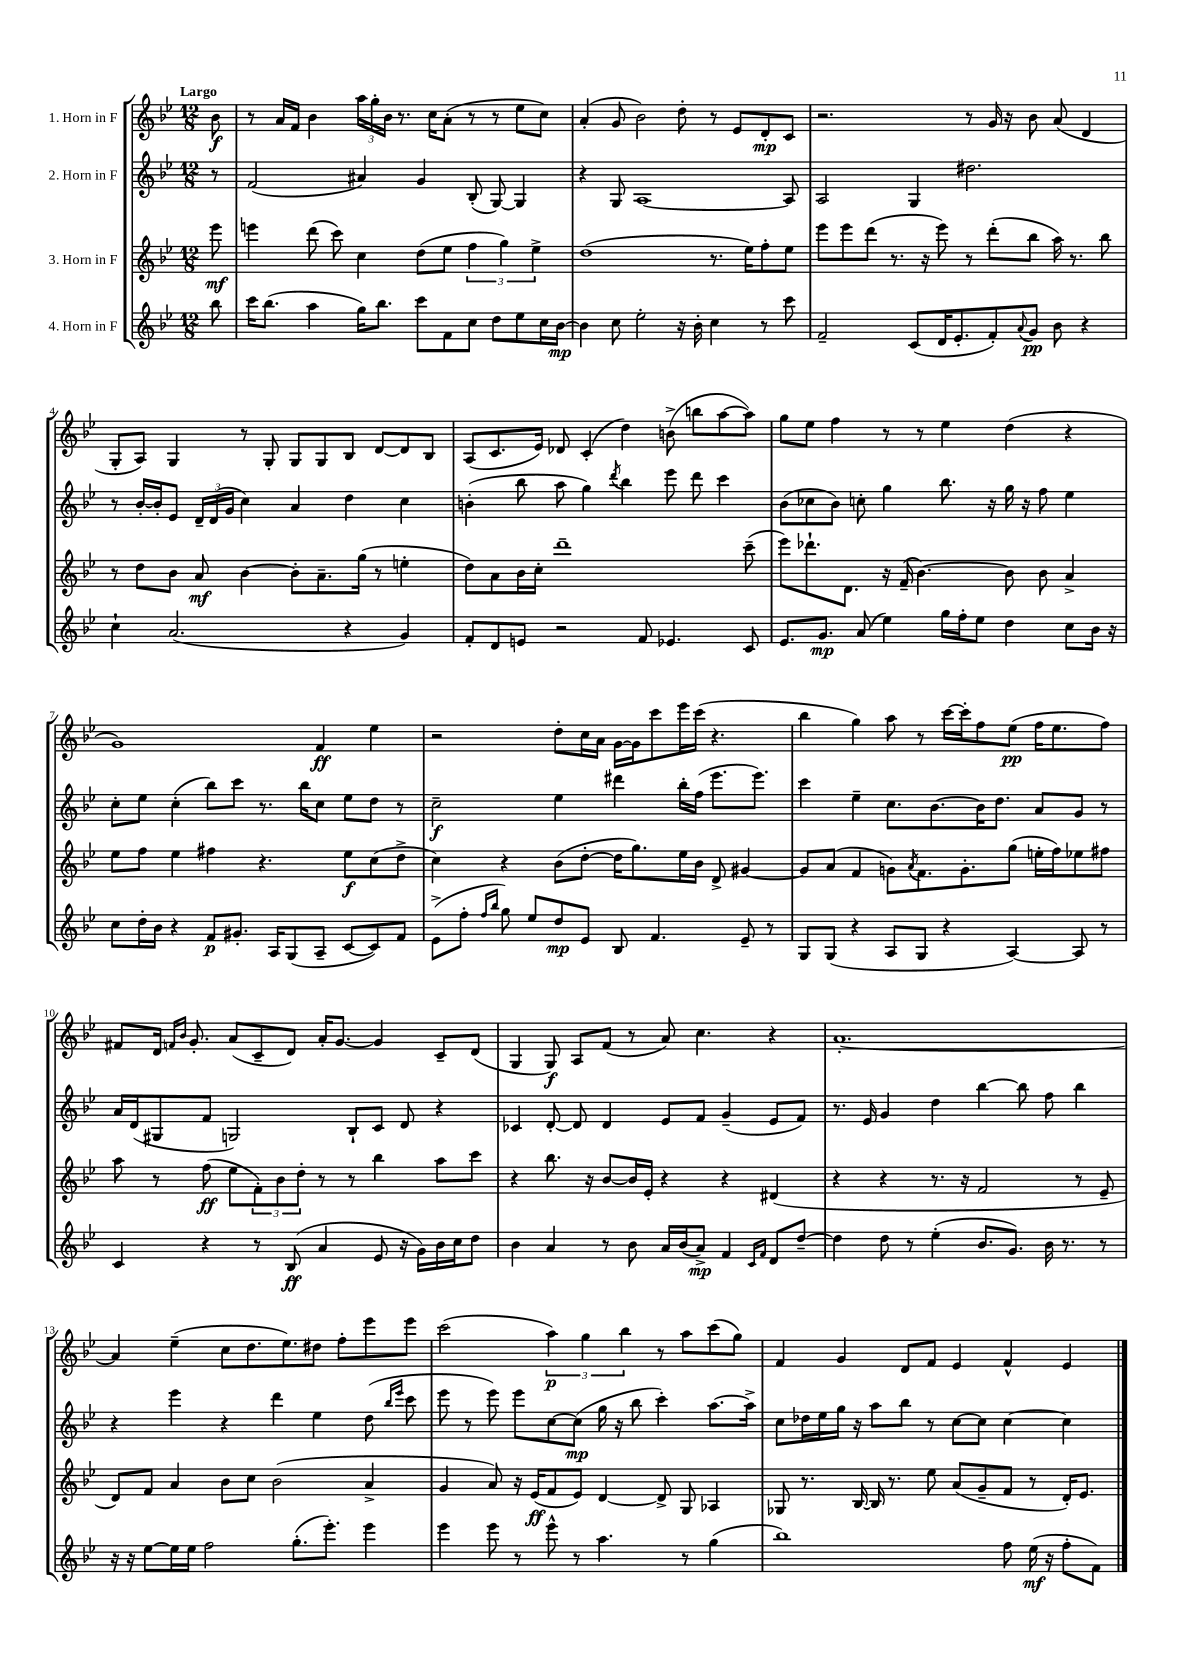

**kern	**kern	**kern	**kern
*staff4	*staff3	*staff2	*staff1
*clefG2	*clefG2	*clefG2	*clefG2
*k[b-e-]	*k[b-e-]	*k[b-e-]	*k[b-e-]
*M12/8	*M12/8	*M12/8	*M12/8
8bb-	8eee-	8r	8b-
=	=	=	=
16ccc	4eee	(2f	8r
(8.bb-	.	.	.
.	.	.	16a
.	.	.	16f
4aa	(8ddd	.	4b-
.	8ccc)	.	.
16gg)	4cc	4a#)	24aa
.	.	.	24gg'
8.bb-	.	.	.
.	.	.	24b-
.	.	.	8.r
8ccc	(8dd	4g	.
.	.	.	16cc
8f	8ee-	.	(8a'
8cc	6ff	(8B-'	8r
8dd	.	[8G)	8r
.	6gg)	.	.
8ee-	.	4G]	8ee-
.	6ee-^	.	.
16cc	.	.	8cc)
[16b-	.	.	.
=	=	=	=
4b-]	(1dd	4r	(4a'
8cc	.	8G	8g
2ee-'	.	[1A	2b-)
16r	.	.	8dd'
16b-'	.	.	.
4cc	8.r	.	8r
.	.	.	8e-
.	16ee-)	.	.
8r	8ff'	.	8d'
8ccc	8ee-	8A]	8c
=	=	=	=
2f~	8eee-	2A	2.r
.	8eee-	.	.
.	(8ddd	.	.
.	8.r	.	.
(8c	.	4G	.
.	16r	.	.
16d	8eee-)	.	.
8.e-'	.	.	.
.	8r	2.dd#	8r
8f')	(8ddd'	.	16g
.	.	.	16r
8qqa	.	.	.
8g	8bb-	.	8b-
8b-	16aa)	.	(8a
.	8.r	.	.
4r	.	.	4d
.	8bb-	.	.
=	=	=	=
4cc`	8r	8r	8G'
.	8dd	[16b-'	8A)
.	.	16b-']	.
(2.a	8b-	8e-	4G
.	8a	24d~	.
.	.	(24d	.
.	.	24g	.
.	[4b-	4cc)	8r
.	.	.	8G'
.	8b-']	4a	8G
.	8.a~	.	8G
4r	.	4dd	8B-
.	(16gg	.	.
.	8r	.	[8d
4g)	4ee'	4cc	8d]
.	.	.	8B-
=	=	=	=
8f'	8dd)	(4b'	(8A
8d	8a	.	8.c
8e	16b-	8bb-	.
.	16cc'	.	16e-)
2r	1ddd~	8aa	8d-
.	.	4gg)	(4c'
.	.	8qddd	.
.	.	4bb-	4dd)
8f	.	.	.
4.e-	.	8eee-	(8b^
.	.	8ddd	8bb
.	.	4ccc	[8aa
8c	(8ccc~	.	8aa])
=	=	=	=
8.e-	8eee-)	(8b-	8gg
.	8.ddd-`	8cc-	8ee-
8.g	.	.	.
.	.	8b-)	4ff
.	8.d	.	.
(8a	.	8cc'	.
4ee-)	16r	4gg	8r
.	(16f~	.	.
.	[4.b-)	.	8r
16gg	.	8.bb-	4ee-
16ff'	.	.	.
8ee-	.	.	.
.	.	16r	.
4dd	8b-]	16gg	(4dd
.	.	16r	.
.	8b-	8ff	.
8cc	4a^	4ee-	4r
16b-	.	.	.
16r	.	.	.
=	=	=	=
8cc	8ee-	8cc'	1g)
16dd'	8ff	8ee-	.
16b-	.	.	.
4r	4ee-	(4cc'	.
8f	4ff#	8bb-)	.
8.g#'	.	8ccc	.
.	4.r	8.r	.
16A	.	.	.
(8G	.	.	.
.	.	16bb-	.
8A~	.	8cc	4f
[8c	8ee-	8ee-	.
8c])	(8cc	8dd	4ee-
8f	8dd^	8r	.
=	=	=	=
(8e-^	4cc)	2cc~	2r
8ff'	.	.	.
16qqff	.	.	.
16qqbb-	.	.	.
8gg)	4r	.	.
8ee-	.	.	.
8dd	(8b-	4ee-	8dd'
8e-	[8dd'	.	16cc
.	.	.	16a
8B-	16dd]	4ddd#	[16g
.	8.gg)	.	16g]
4.f	.	.	8ccc
.	16ee-	16bb-'	16eee-
.	16b-	(16ff	(16ccc
.	8d^	8.eee-	4.r
8e-~	[4g#	.	.
.	.	8.eee-)	.
8r	.	.	.
=	=	=	=
8G	8g#]	4ccc	4bb-
(8G	(8a	.	.
4r	4f	4ee-~	4gg)
8A	8g)	8.cc	8aa
.	8qa	.	.
8G	8.f	.	8r
.	.	[8.b-	.
4r	.	.	[16ccc
.	8.g'	.	16ccc']
.	.	16b-]	8ff
.	.	8.dd	.
[4A)	(8gg	.	(8ee-
.	16ee'	8a	16ff
.	16ff)	.	8.ee-
8A]	8ee-	8g	.
8r	8ff#	8r	8ff)
=	=	=	=
4c	8aa	16a	8f#
.	.	(16d	.
.	8r	8G#	16d
.	.	.	16qqf
.	.	.	16qqb-
.	.	.	8.g'
4r	(8ff	8f	.
.	8ee-	2G)	(8a
8r	12f')	.	8c~
.	12b-	.	.
(8B-	.	.	8d)
.	12dd'	.	.
4a	8r	.	16a'
.	.	.	[8.g
.	8r	8B-`	.
8e-	4bb-	8c	4g]
16r	.	8d	.
16g)	.	.	.
16b-	8aa	4r	8c~
16cc	.	.	.
8dd	8ccc	.	(8d
=	=	=	=
4b-	4r	4c-	4G
4a	8.bb-	[8d'	8G)
.	.	8d]	8A
.	16r	.	.
8r	[8b-	4d	(8f
8b-	16b-]	.	8r
.	16e-'	.	.
16a	4r	8e-	8a)
(16b-	.	.	.
8a^)	.	8f	4.cc
4f	4r	(4g~	.
16qqc	.	.	.
16qqf	.	.	.
8d	(4d#	8e-	4r
[8dd~	.	8f)	.
=	=	=	=
4dd]	4r	8.r	[1.a'
.	.	16e-	.
8dd	4r	4g	.
8r	.	.	.
(4ee-'	8.r	4dd	.
.	16r	.	.
8.b-	2f	[4bb-	.
8.g)	.	.	.
.	.	8bb-]	.
16b-	.	8ff	.
8.r	.	.	.
.	8r	4bb-	.
8r	8e-~	.	.
=	=	=	=
16r	8d)	4r	4a]
16r	.	.	.
[8ee-	8f	.	.
16ee-]	4a	4eee-	(4ee-~
16ee-	.	.	.
2ff	.	.	.
.	8b-	4r	8cc
.	8cc	.	8.dd
.	(2b-	4ddd	.
.	.	.	8.ee-)
(8.gg'	.	.	.
.	.	4ee-	8dd#
8.eee-')	.	.	.
.	.	.	8ff'
4eee-	4a^	(8dd	8eee-
.	.	16qqbb-	.
.	.	16qqeee-	.
.	.	8ccc	8eee-
=	=	=	=
4eee-	4g	8eee-	(2ccc
.	.	8r	.
8eee-	8a)	8eee-)	.
8r	16r	8eee-	.
.	(16e-	.	.
8eee-^^	8f	[8cc	6aa)
8r	8e-)	(8cc]	.
.	.	.	6gg
4.aa	[4d	16gg	.
.	.	16r	.
.	.	.	6bb-
.	.	8bb-	.
.	8d^]	4ccc')	8r
8r	8G	.	8aa
(4gg	4A-	[8.aa	(8ccc
.	.	.	8gg)
.	.	16aa^]	.
=	=	=	=
1bb-)	8G-	8cc	4f
.	8.r	16dd-	.
.	.	16ee-	.
.	.	16gg	4g
.	[16B-	16r	.
.	16B-]	8aa	.
.	8.r	.	.
.	.	8bb-	8d
.	8ee-	8r	8f
.	(8a	[8cc	4e-
.	8g~	8cc]	.
8ff	8f	[4cc	4f^^
(16ee-	8r	.	.
16r	.	.	.
8ff'	16d')	4cc]	4e-
.	8.e-	.	.
8f)	.	.	.
==	==	==	==
*-	*-	*-	*-
